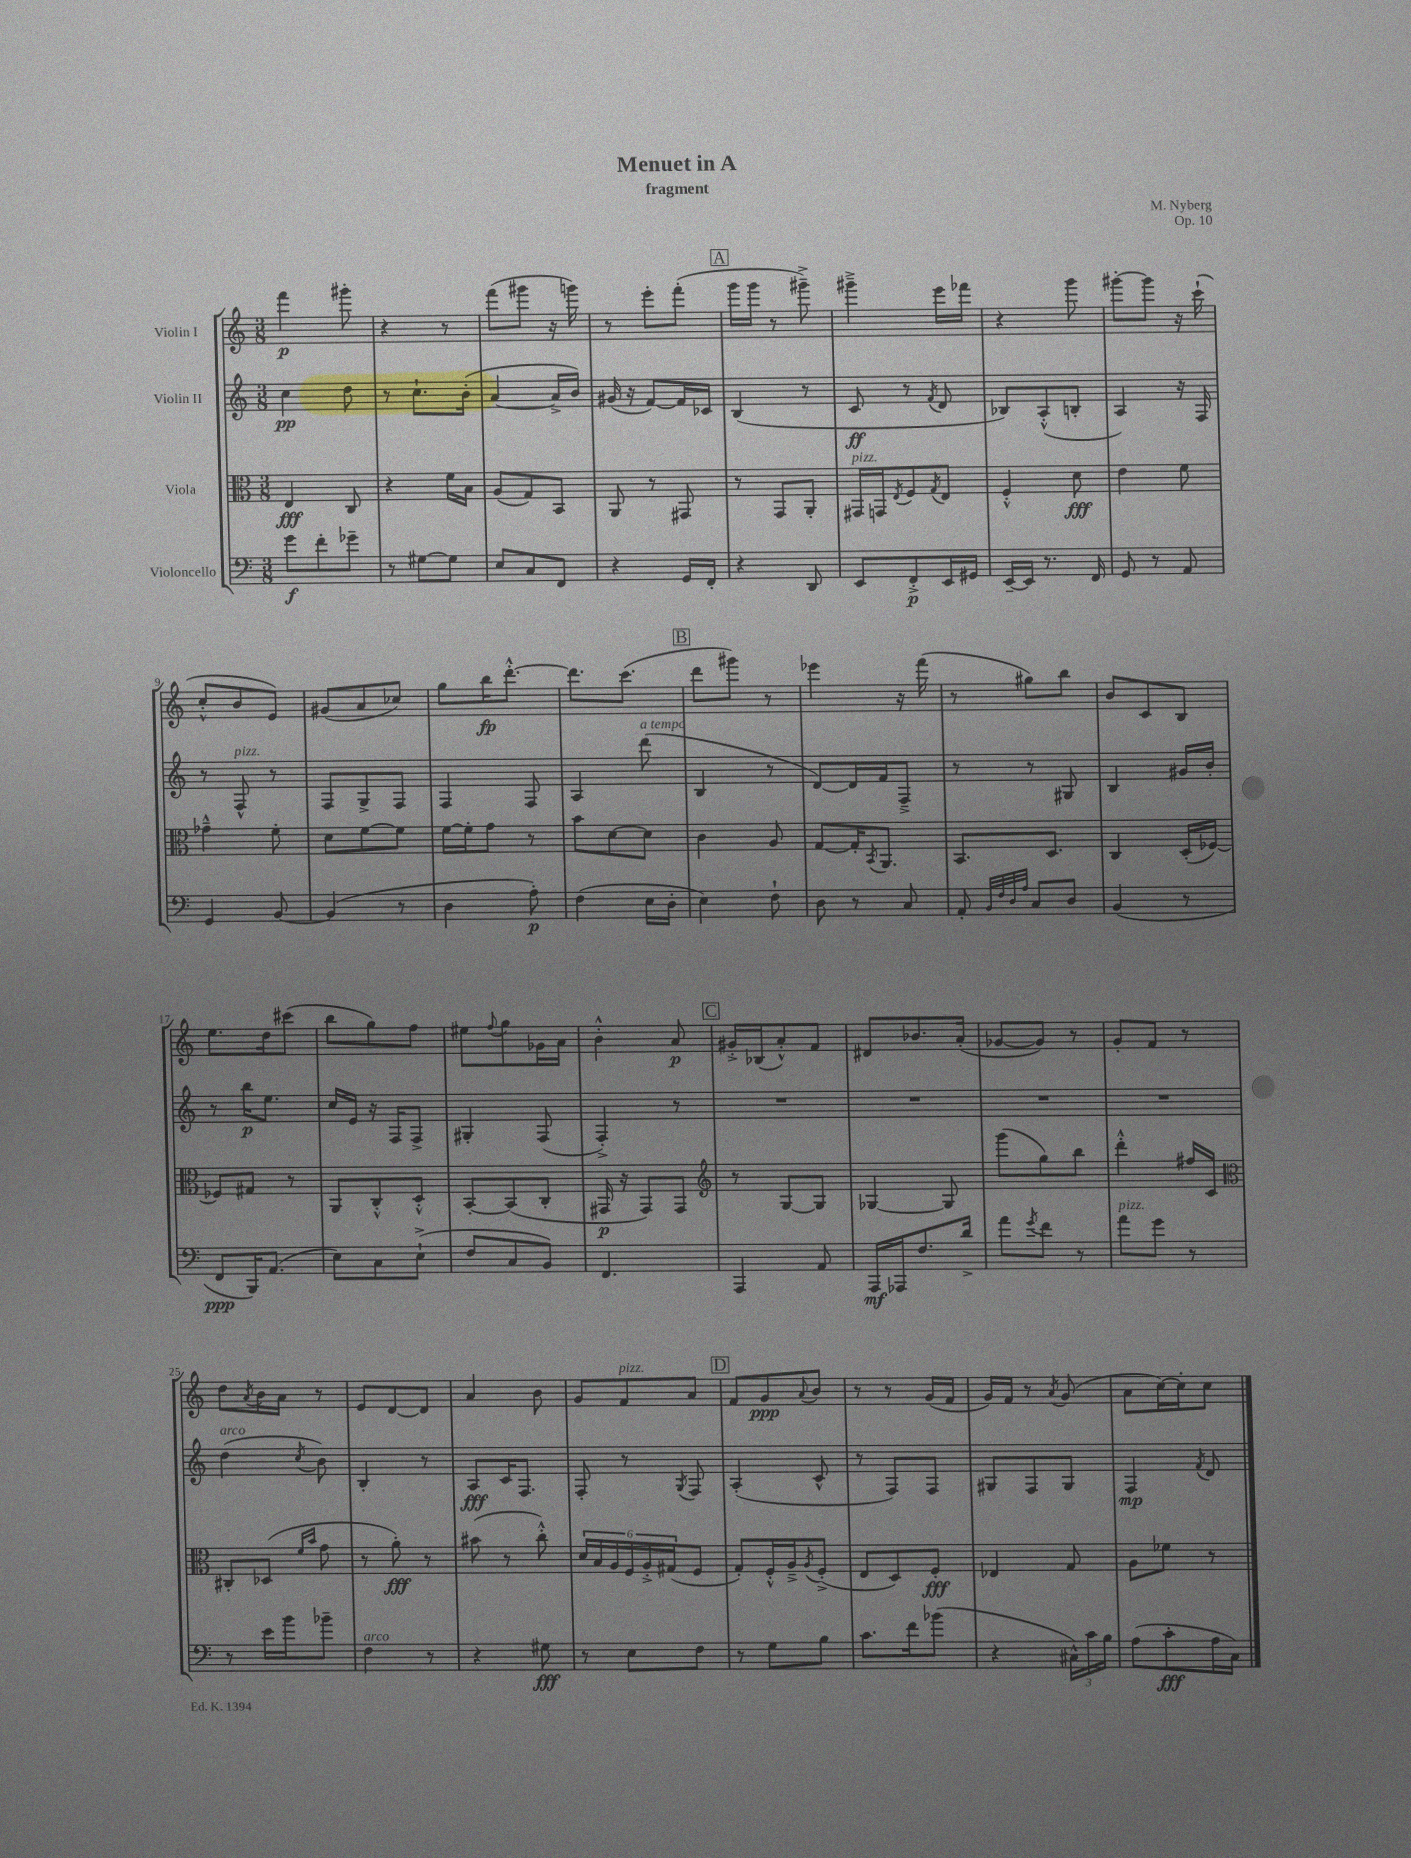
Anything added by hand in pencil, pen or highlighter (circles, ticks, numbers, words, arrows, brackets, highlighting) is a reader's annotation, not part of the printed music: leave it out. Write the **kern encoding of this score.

**kern	**dynam	**kern	**dynam	**kern	**dynam	**kern	**dynam
*part4	*part4	*part3	*part3	*part2	*part2	*part1	*part1
*staff4	*staff4	*staff3	*staff3	*staff2	*staff2	*staff1	*staff1
*I"Violoncello	*	*I"Viola	*	*I"Violin II	*	*I"Violin I	*
*clefF4	*	*clefC3	*	*clefG2	*	*clefG2	*
*k[]	*	*k[]	*	*k[]	*	*k[]	*
*M3/8	*	*M3/8	*	*M3/8	*	*M3/8	*
=1	=1	=1	=1	=1	=1	=1	=1
8g\L	f	4E/	fff	4cc\	pp	4fff\	p
8f'\	.	.	.	.	.	.	.
8g-X~\J	.	8C/	.	8dd\	.	8ggg#X'\	.
=2	=2	=2	=2	=2	=2	=2	=2
8r	.	4r	.	8r	.	4r	.
[8G#X\L	.	.	.	8.cc`\L	.	.	.
8G#\J]	.	16f\LL	.	.	.	8r	.
.	.	16B\JJ	.	(16b'\Jk	.	.	.
=3	=3	=3	=3	=3	=3	=3	=3
8E/L	.	(8A/L	.	[4a/	.	(8fff\L	.
8C/	.	8G/)	.	.	.	8ggg#X\J	.
8FF/J	.	8BB/J	.	16a^/LL]	.	16r	.
.	.	.	.	16b/JJ)	.	16gggn\)	.
=4	=4	=4	=4	=4	=4	=4	=4
4r	.	8AA/	.	(16g#X/	.	8r	.
.	.	.	.	16r	.	.	.
.	.	8r	.	[8f/L)	.	8eee'\L	.
16GG/LL	.	8GG#X/	.	16f/L]	.	(8fff'\J	.
16FF'/JJ	.	.	.	16c-X/JJ	.	.	.
!!LO:REH:place=s1:t=A
=5	=5	=5	=5	=5	=5	=5	=5
4r	.	8r	.	(4B/	.	16ggg\LL	.
.	.	.	.	.	.	16ggg\JJ	.
.	.	8GG/L	.	.	.	8r	.
8DD/	.	8AA'/J	.	8r	.	8ggg#X~^\)	.
=6	=6	=6	=6	=6	=6	=6	=6
!	!	!LO:TX:a:i:t=pizz.	!	!	!	!	!
8EE/L	.	16GG#X/LL	.	8c/	ff	4ggg#X~^\	.
.	.	16GGn/J	.	.	.	.	.
.	.	8qE/	.	.	.	.	.
8FF'^/	p	8F/	.	8r	.	.	.
.	.	8qG/	.	8qf/	.	.	.
16EE/L	.	8E/J	.	8d/	.	16eee\LL	.
16GG#X/JJ	.	.	.	.	.	16fff-X\JJ	.
=7	=7	=7	=7	=7	=7	=7	=7
[16EE~/LL	.	4F'^^/	.	8B-X/L)	.	4r	.
16EE/JJ]	.	.	.	.	.	.	.
8.r	.	.	.	(8A'^^/	.	.	.
.	.	8d\	fff	8Bn'/J	.	8ggg\	.
16FF/	.	.	.	.	.	.	.
=8	=8	=8	=8	=8	=8	=8	=8
8GG/	.	4e\	.	4A/)	.	[8ggg#X'\L	.
8r	.	.	.	.	.	8ggg#\J]	.
8AA/	.	8f\	.	16r	.	16r	.
.	.	.	.	16F/	.	(16ccc`\	.
!!LO:LB:g=z
=9	=9	=9	=9	=9	=9	=9	=9
4GG/	.	4g-X~^^\	.	8r	.	8cc'^^/L	.
!	!	!	!	!LO:TX:a:i:t=pizz.	!	!	!
.	.	.	.	8F^^/	.	8b/	.
[8BB/	.	8f'\	.	8r	.	8e/J)	.
=10	=10	=10	=10	=10	=10	=10	=10
(4BB/]	.	8d\L	.	8F/L	.	(8g#X/L	.
.	.	[8f\	.	8G^/	.	8a/	.
8r	.	8f\J]	.	8F/J	.	8cc-X/J)	.
=11	=11	=11	=11	=11	=11	=11	=11
4D\	.	[16f\LL	.	4F/	.	8gg\L	.
.	.	16f'\J]	.	.	.	.	.
.	.	8g\J	.	.	.	16bb\K	fp
.	.	.	.	.	.	[8.ddd'^^\J	.
8A'\)	p	8r	.	8F/	.	.	.
=12	=12	=12	=12	=12	=12	=12	=12
(4F\	.	8b\L	.	4A/	.	8.ddd\L]	.
.	.	[8d\	.	.	.	.	.
.	.	.	.	.	.	(8.ccc\J	.
!	!	!	!	!LO:TX:a:i:t=a tempo	!	!	!
16E\LL	.	8d\J]	.	(8ddd\	.	.	.
16D'\JJ	.	.	.	.	.	.	.
!!LO:REH:place=s1:t=B
=13	=13	=13	=13	=13	=13	=13	=13
4E\)	.	4c\	.	4B/	.	8ddd\L	.
.	.	.	.	.	.	8ggg#X\J)	.
8F`\	.	8A/	.	8r	.	8r	.
=14	=14	=14	=14	=14	=14	=14	=14
8D\	.	[8G/L	.	[8d/L)	.	4eee-X\	.
8r	.	16G'/K]	.	16d/L]	.	.	.
.	.	8qBB/	.	.	.	.	.
.	.	8.AA/J	.	16f/J	.	.	.
8C/	.	.	.	8F~^/J	.	16r	.
.	.	.	.	.	.	(16fff\	.
=15	=15	=15	=15	=15	=15	=15	=15
8AA'/	.	8.BB/L	.	8r	.	8r	.
32qqBB/LLL	.	.	.	.	.	.	.
32qqF/	.	.	.	.	.	.	.
32qqD/	.	.	.	.	.	.	.
32qqA/JJJ	.	.	.	.	.	.	.
8C/L	.	.	.	8r	.	8gg#X\L)	.
.	.	8.D/J	.	.	.	.	.
8D/J	.	.	.	8G#X/	.	8bb\J	.
=16	=16	=16	=16	=16	=16	=16	=16
(4BB/	.	4C/	.	4B/	.	8b/L	.
.	.	.	.	.	.	8c/	.
8r	.	(16D'/LL	.	16g#X/LL	.	8B/J	.
.	.	[16F-X/JJ)	.	16b'/JJ	.	.	.
!!LO:LB:g=z
=17	=17	=17	=17	=17	=17	=17	=17
8FF/L	ppp	8F-X/L]	.	8r	.	8.ee\L	.
16BBB/K)	.	8G#X/J	.	16bb\KL	p	.	.
(8.AA/J	.	.	.	8.ee\J	.	16dd\k	.
.	.	8r	.	.	.	(8ccc#X\J	.
=18	=18	=18	=18	=18	=18	=18	=18
8E\L)	.	8AA/L	.	16cc/LL	.	8bb\L	.
.	.	.	.	16e/JJ	.	.	.
8C\	.	8C'^^/	.	16r	.	8gg\)	.
.	.	.	.	16F/KL	.	.	.
(8E`^\J	.	8D'^^/J	.	8F^/J	.	8ff\J	.
=19	=19	=19	=19	=19	=19	=19	=19
8F/L	.	[8BB'/L	.	4G#X'/	.	8ee#X\L	.
.	.	.	.	.	.	8qqff/	.
8C/	.	(8BB/]	.	.	.	8gg\	.
8BB/J)	.	8C'/J	.	(8F/	.	16g-X\L	.
.	.	.	.	.	.	16a\JJ	.
=20	=20	=20	=20	=20	=20	=20	=20
4.FF/	.	16GG#X/	p	4F'^/)	.	4b'^^\	.
.	.	16r	.	.	.	.	.
.	.	8GG#/L)	.	.	.	.	.
.	.	8GG#/J	.	8r	.	8a/	p
!!LO:REH:place=s1:t=C
=21	=21	=21	=21	=21	=21	=21	=21
*	*	*clefG2	*	*	*	*	*
4AAA/	.	8r	.	4.r	.	16g#X'^/LL	.
.	.	.	.	.	.	(16B-X/J	.
.	.	[8G/L	.	.	.	8a'^^/)	.
8AA/	.	8G/J]	.	.	.	8f/J	.
=22	=22	=22	=22	=22	=22	=22	=22
16AAA/LL	mf	[4G-X/	.	4.r	.	8d#X/L	.
16AAA-X/J	.	.	.	.	.	.	.
8.F/	.	.	.	.	.	8.b-X/	.
.	.	8G-/]	.	.	.	.	.
16d^/Jk	.	.	.	.	.	(16a'/Jk	.
=23	=23	=23	=23	=23	=23	=23	=23
8a\L	.	(8ggg\L	.	4.r	.	[8g-X/L	.
8qg/	.	.	.	.	.	.	.
8f\J	.	8gg\)	.	.	.	8g-/J])	.
8r	.	8bb\J	.	.	.	8r	.
=24	=24	=24	=24	=24	=24	=24	=24
!LO:TX:a:i:t=pizz.	!	!	!	!	!	!	!
8a\L	.	4ddd'^^\	.	4.r	.	8g'/L	.
8g\J	.	.	.	.	.	8f/J	.
8r	.	16ff#X/LL	.	.	.	8r	.
.	.	16c/JJ	.	.	.	.	.
!!LO:LB:g=z
=25	=25	=25	=25	=25	=25	=25	=25
*	*	*clefC3	*	*	*	*	*
!	!	!	!	!LO:TX:a:i:t=arco	!	!	!
8r	.	8C#X'/L	.	(4dd\	.	8dd\L	.
.	.	.	.	.	.	8qa/	.
16e\LL	.	(8D-X/J	.	.	.	16b\L	.
16b\J	.	.	.	.	.	16a\JJ	.
.	.	16qqf/LL	.	.	.	.	.
.	.	16qqb/JJ	.	8qcc/	.	.	.
8b-X~\J	.	8g\	.	8b\)	.	8r	.
=26	=26	=26	=26	=26	=26	=26	=26
!LO:TX:a:i:t=arco	!	!	!	!	!	!	!
4F\	.	8r	.	4B'/	.	8e/L	.
.	.	8a'\)	fff	.	.	[8d/	.
8r	.	8r	.	8r	.	8d/J]	.
=27	=27	=27	=27	=27	=27	=27	=27
4r	.	(8b#X\	.	8A/L	fff	4a/	.
.	.	8r	.	16c/K	.	.	.
.	.	.	.	8.F/J	.	.	.
8G#X\	fff	8cc'^^\)	.	.	.	8b\	.
=28	=28	=28	=28	=28	=28	=28	=28
8r	.	24d/LL	.	8F'/	.	8g/L	.
.	.	24B/	.	.	.	.	.
.	.	24A/	.	.	.	.	.
!	!	!	!	!	!	!LO:TX:a:i:t=pizz.	!
8E\L	.	24F/	.	8r	.	8f/	.
.	.	24A'^/	.	.	.	.	.
.	.	(24G#X/J	.	.	.	.	.
.	.	.	.	8qG/	.	.	.
8F\J	.	8F/J	.	8F/	.	8a/J	.
!!LO:REH:place=s1:t=D
=29	=29	=29	=29	=29	=29	=29	=29
8r	.	8G'/L)	.	(4A'/	.	8f/L	.
8G\L	.	16F'^^/L	.	.	.	8g/	ppp
.	.	16A~^/J	.	.	.	.	.
.	.	8qA/	.	.	.	8qqa/	.
8B\J	.	(8F'^/J	.	8c^^/	.	8b/J	.
=30	=30	=30	=30	=30	=30	=30	=30
8.c\L	.	8E/L	.	8r	.	8r	.
.	.	8D/)	.	8F/L)	.	8r	.
16f\k	.	.	.	.	.	.	.
(8b-X\J	.	8F'/J	fff	8F/J	.	(16g/LL	.
.	.	.	.	.	.	16f/JJ	.
=31	=31	=31	=31	=31	=31	=31	=31
4r	.	4E-X/	.	8G#X/L	.	16g/LL)	.
.	.	.	.	.	.	16f/JJ	.
.	.	.	.	8F/	.	8r	.
.	.	.	.	.	.	8qa/	.
24C#X^^\LL)	.	8G/	.	8G#/J	.	(8g/	.
24c\	.	.	.	.	.	.	.
24B\JJ	.	.	.	.	.	.	.
=32	=32	=32	=32	=32	=32	=32	=32
(8A\L	.	8A\L	.	4F/	mp	8a\L	.
8c'\	fff	8f-X\J	.	.	.	[16cc\L)	.
.	.	.	.	.	.	16cc'\J]	.
.	.	.	.	8qf/	.	.	.
16A\L	.	8r	.	8d/	.	8cc\J	.
16C\JJ)	.	.	.	.	.	.	.
==	==	==	==	==	==	==	==
*-	*-	*-	*-	*-	*-	*-	*-
